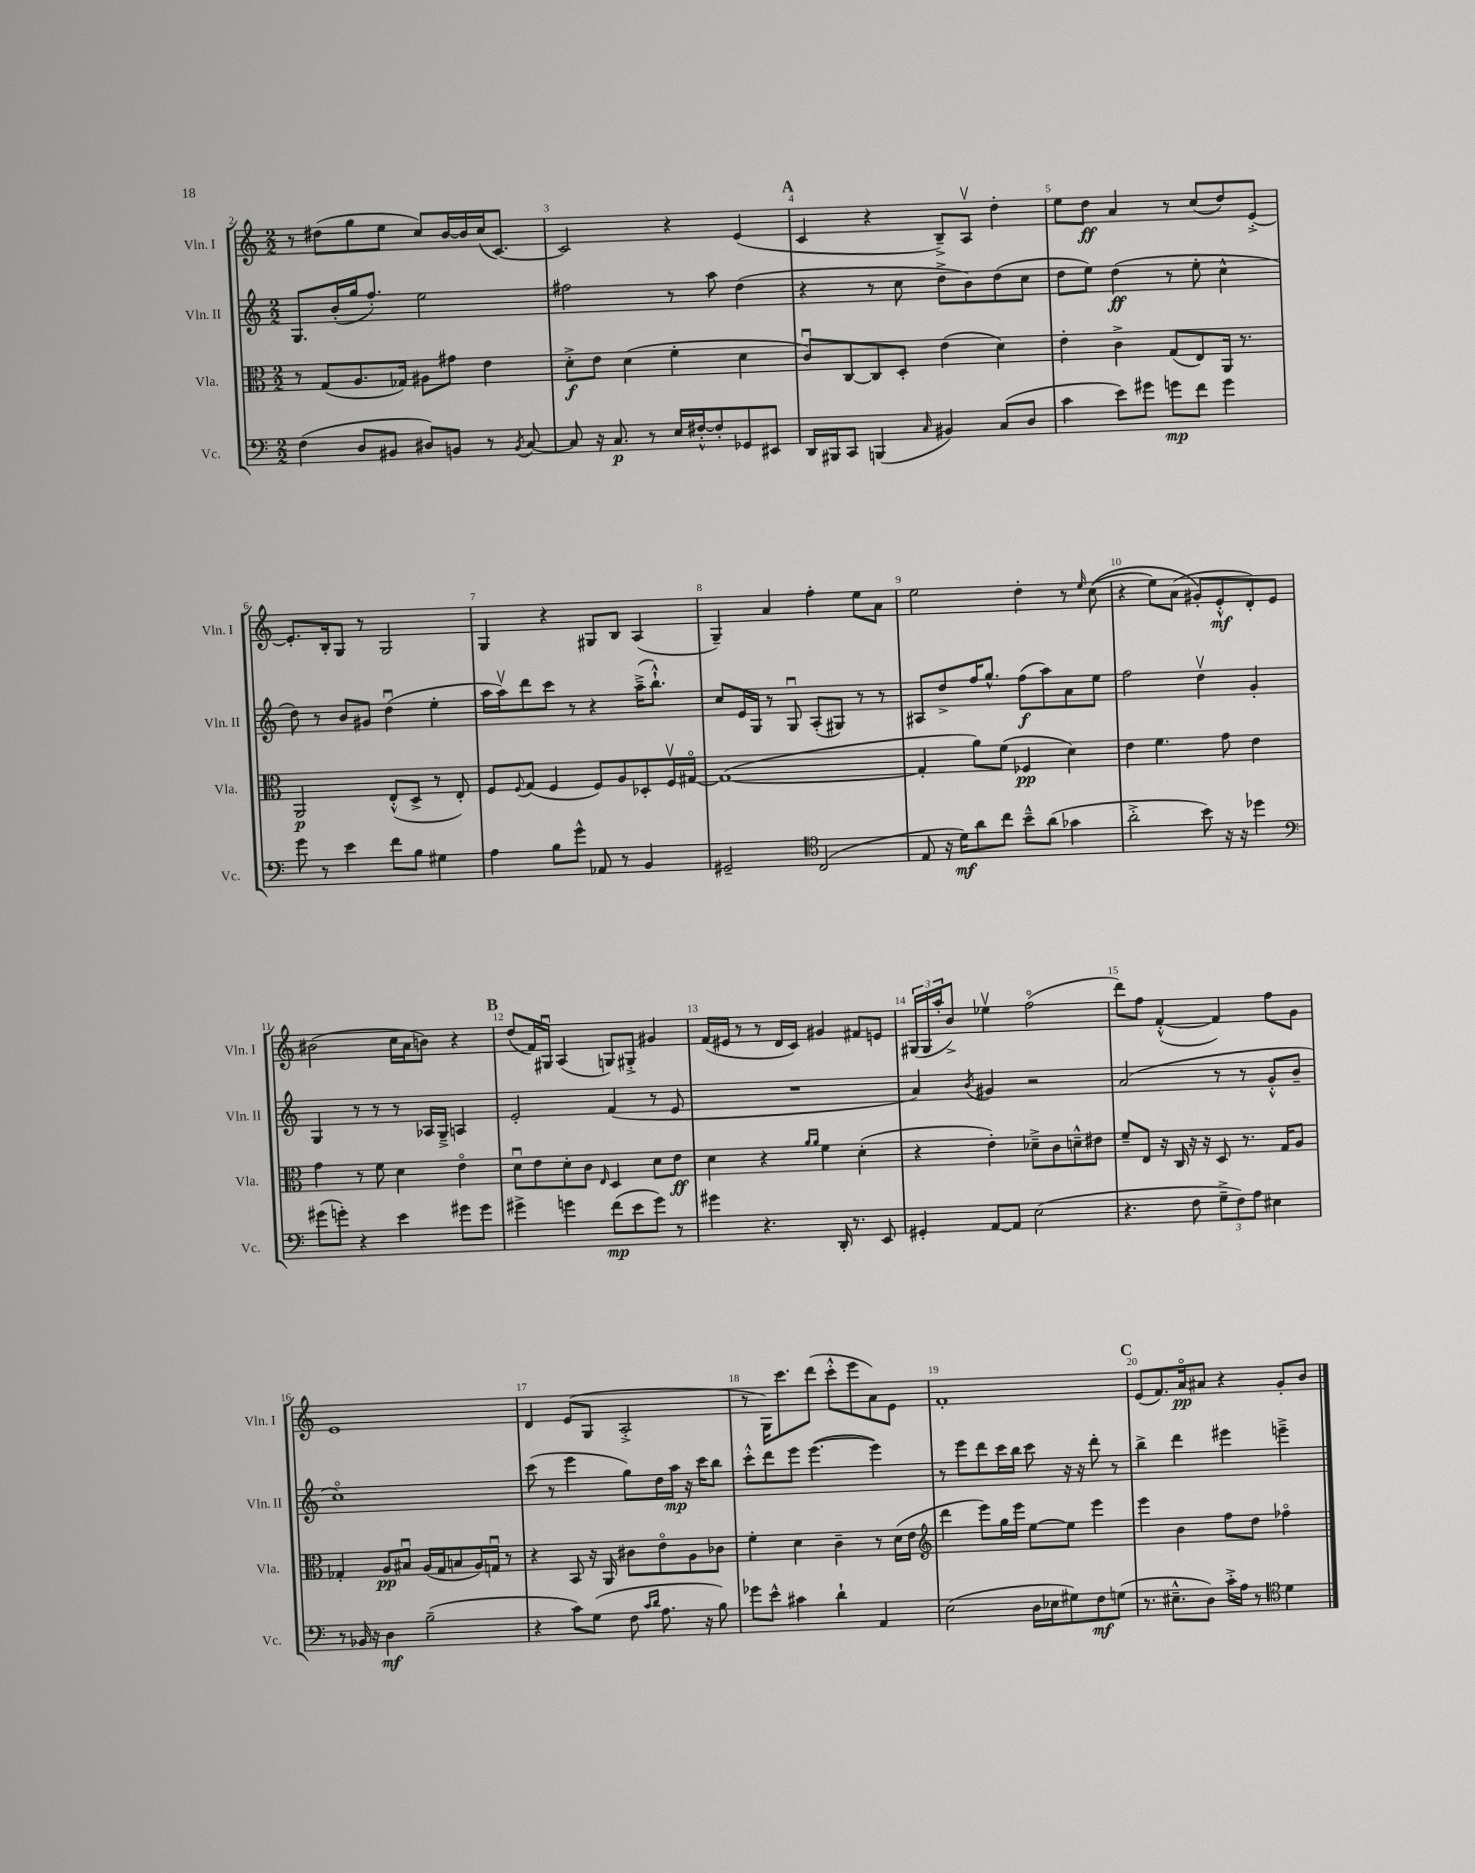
<<
\new StaffGroup <<
\new Staff = "s0" \with { instrumentName = "Vln. I" shortInstrumentName = "Vln. I" } {
    \clef treble \key c \major \numericTimeSignature \time 2/2
    r8 dis''8( g''8 e''8 c''8) b'16~ b'16 c''16( c'8.~) |
    c'2 r4 e'4( |
    \mark \markup { \bold "A" } c'4 r4 b8--->) a8\upbow d''4-. |
    e''8 d''8\ff a'4 r8 c''8( d''8) e'8~-.-> |
    e'8.-. b16-. g8 r8 g2 |
    g4 r4 gis8 b8 a4( |
    g4--) a'4 f''4-. e''8 a'8 |
    e''2 d''4-. r8 \grace { e''16 } c''8(\( |
    r4 e''8) a'8( gis'8-.\) e'8-.-^\mf d'8-.) e'8 |
    bis'2( c''16 a'16 b'8) r4 |
    \mark \markup { \bold "B" } d''8( f'16) gis16\downbow a4( g8) gis8-.-> gis'4 |
    f'16( eis'16 r8 r8 d'16 c'16) gis'4 fis'8 e'8 |
    \tuplet 3/2 { gis16( gis16 a''16-. } b'8->) ees''4\upbow f''2\flageolet( |
    d'''8) f''8 f'4~-.-^( f'4) f''8 g'8 |
    e'1 |
    d'4 e'8( g8 a2-.-> |
    r8 g16) c'''8. d'''8( c'''8-.-^ e'''8 a'8) e'8 |
    f'1-. |
    \mark \markup { \bold "C" } e'8( f'8.) a'16\flageolet\pp ais'8 r4 g'8-. b'8 \bar "|." |
}
\new Staff = "s1" \with { instrumentName = "Vln. II" shortInstrumentName = "Vln. II" } {
    \clef treble \key c \major \numericTimeSignature \time 2/2
    g8. b'16-.( g''16 f''8.-.) e''2 |
    fis''2 r8 a''8 d''4( |
    \mark \markup { \bold "A" } r4 r8 c''8 d''8-> b'8) d''8( c''8 |
    d''8 e''8) d''4\ff( r8 e''8-. c''4-^ |
    d''8) r8 b'8 gis'8 d''4\downbow( e''4-. |
    a''16 a''16\upbow) d'''8 c'''8 r8 r4 a''16--->( b''8.-!-^) |
    c''8 e'16 g16 r8 g8\downbow a8-.( gis8) r8 r8 |
    ais8 d''8-> f''16 g''8.-^ f''8\f( a''8) a'8 e''8 |
    f''2 d''4\upbow g'4-. |
    g4 r8 r8 r8 aes16 g16---> a4 |
    \mark \markup { \bold "B" } e'2-. f'4( r8 e'8 |
    R1 |
    a'4) \acciaccatura { b'8 } gis'4 r2 |
    a'2( r8 r8 g'8-.-^ b'8-- |
    c''1\flageolet) |
    c'''8( r8 e'''4 g''8) d''16 a''16\mp r16 c'''16 b''8 |
    c'''8-.-^ d'''8 e'''8 e'''4.~( e'''4) |
    r8 e'''8 d'''8 c'''16 b''16 c'''8 r16 r16 d'''8-. r8 |
    \mark \markup { \bold "C" } b''4-> d'''4 eis'''4 e'''4---> \bar "|." |
}
\new Staff = "s2" \with { instrumentName = "Vla." shortInstrumentName = "Vla." } {
    \clef alto \key c \major \numericTimeSignature \time 2/2
    r8 g8( a8. ges16) ais8 gis'8 e'4 |
    d'8-.->\f e'8 d'4( f'4-. d'4 |
    \mark \markup { \bold "A" } c'8\downbow) c8~ c8 d8-. e'4( d'4) |
    e'4-. c'4-> g8( e8) a,16 r8. |
    a,2\p e8-.-^( d8-> r8 e8-.) |
    f8 \appoggiatura { f8 } g8( f4 f8) a8 des8-. f16\upbow gis16~\flageolet |
    gis1~( |
    gis4-. a'8) f'8( fes4\pp d'4) |
    e'4 f'4. g'8 e'4 |
    g'4 r8 f'8 d'4 e'4\flageolet |
    \mark \markup { \bold "B" } d'8\downbow e'8 d'8-. c'8 \grace { e16 } d4 d'8 e'8\ff |
    d'4 r4 \grace { a'16 a'16 } f'4 d'4-.( |
    r4 e'4-.) des'8---> c'8 d'8---^ eis'8 |
    f'8-- e8 r16 c16 r16 r16 d8 r8. g16 a8 |
    ges4-. a8\pp bis8\downbow a16( ges16 b8 a16) g16\downbow r8 |
    r4 b,8 r16 a,16 cis'8 e'8\flageolet a8 ces'8 |
    f'4-. d'4 c'4-- r8 d'16( e'16 |
    \clef treble d'''4 e'''8) g''16 e'''16 e''8~ e''8 e'''4 |
    \mark \markup { \bold "C" } e'''4 b'4 f''8 d''8 fes''4\flageolet \bar "|." |
}
\new Staff = "s3" \with { instrumentName = "Vc." shortInstrumentName = "Vc." } {
    \clef bass \key c \major \numericTimeSignature \time 2/2
    f4( d8 bis,8 dis8) b,8 r8 \acciaccatura { b,8 } c8~ |
    c8 r16 c8.\p r8 e16 fis16~-.-^ fis8-. ges,8 eis,8 |
    \mark \markup { \bold "A" } d,16 bis,,16 c,8 b,,4( \grace { c16 } bis,4) c8( d8 |
    c'4 e'8) gis'8 g'8\mp f'8 g'4 |
    g'8 r8 e'4 f'8 b8 gis4 |
    a4 b8 g'8-^ aes,8 r8 b,4 |
    gis,2-- \clef tenor c2( |
    e8 r16 d'16\mf) a'8 c''8 b'8---^ a'8( ges'4 |
    a'2-.-> b'8) r16 r16 des''4 |
    \clef bass gis'8( g'8-.) r4 e'4 gis'8 gis'8 |
    \mark \markup { \bold "B" } gis'4-> g'4 f'8\mp( e'8 g'8) r8 |
    gis'4 r4. d,16-. r8. e,8 |
    gis,4-. a,8~ a,8 e2( |
    r4. f8 \tuplet 3/2 { g8---> f8) a8 } eis4 |
    r8 bes,16 r16 d4\mf b2--( |
    r4 c'8) g8( f8 \grace { c'16 d'16 } a8. r16 b8) |
    ges'8 e'8-^ cis'4 d'4-! a,4 |
    e2( d16 ees16 gis8) f8\mf g8( |
    \mark \markup { \bold "C" } r8. eis8.---^ d8) c'16-.-> a16 r8 \clef tenor d'4 \bar "|." |
}
>>
>>
\layout { \context { \Score currentBarNumber = #2 \override BarNumber.break-visibility = ##(#f #t #t) barNumberVisibility = #all-bar-numbers-visible } }
